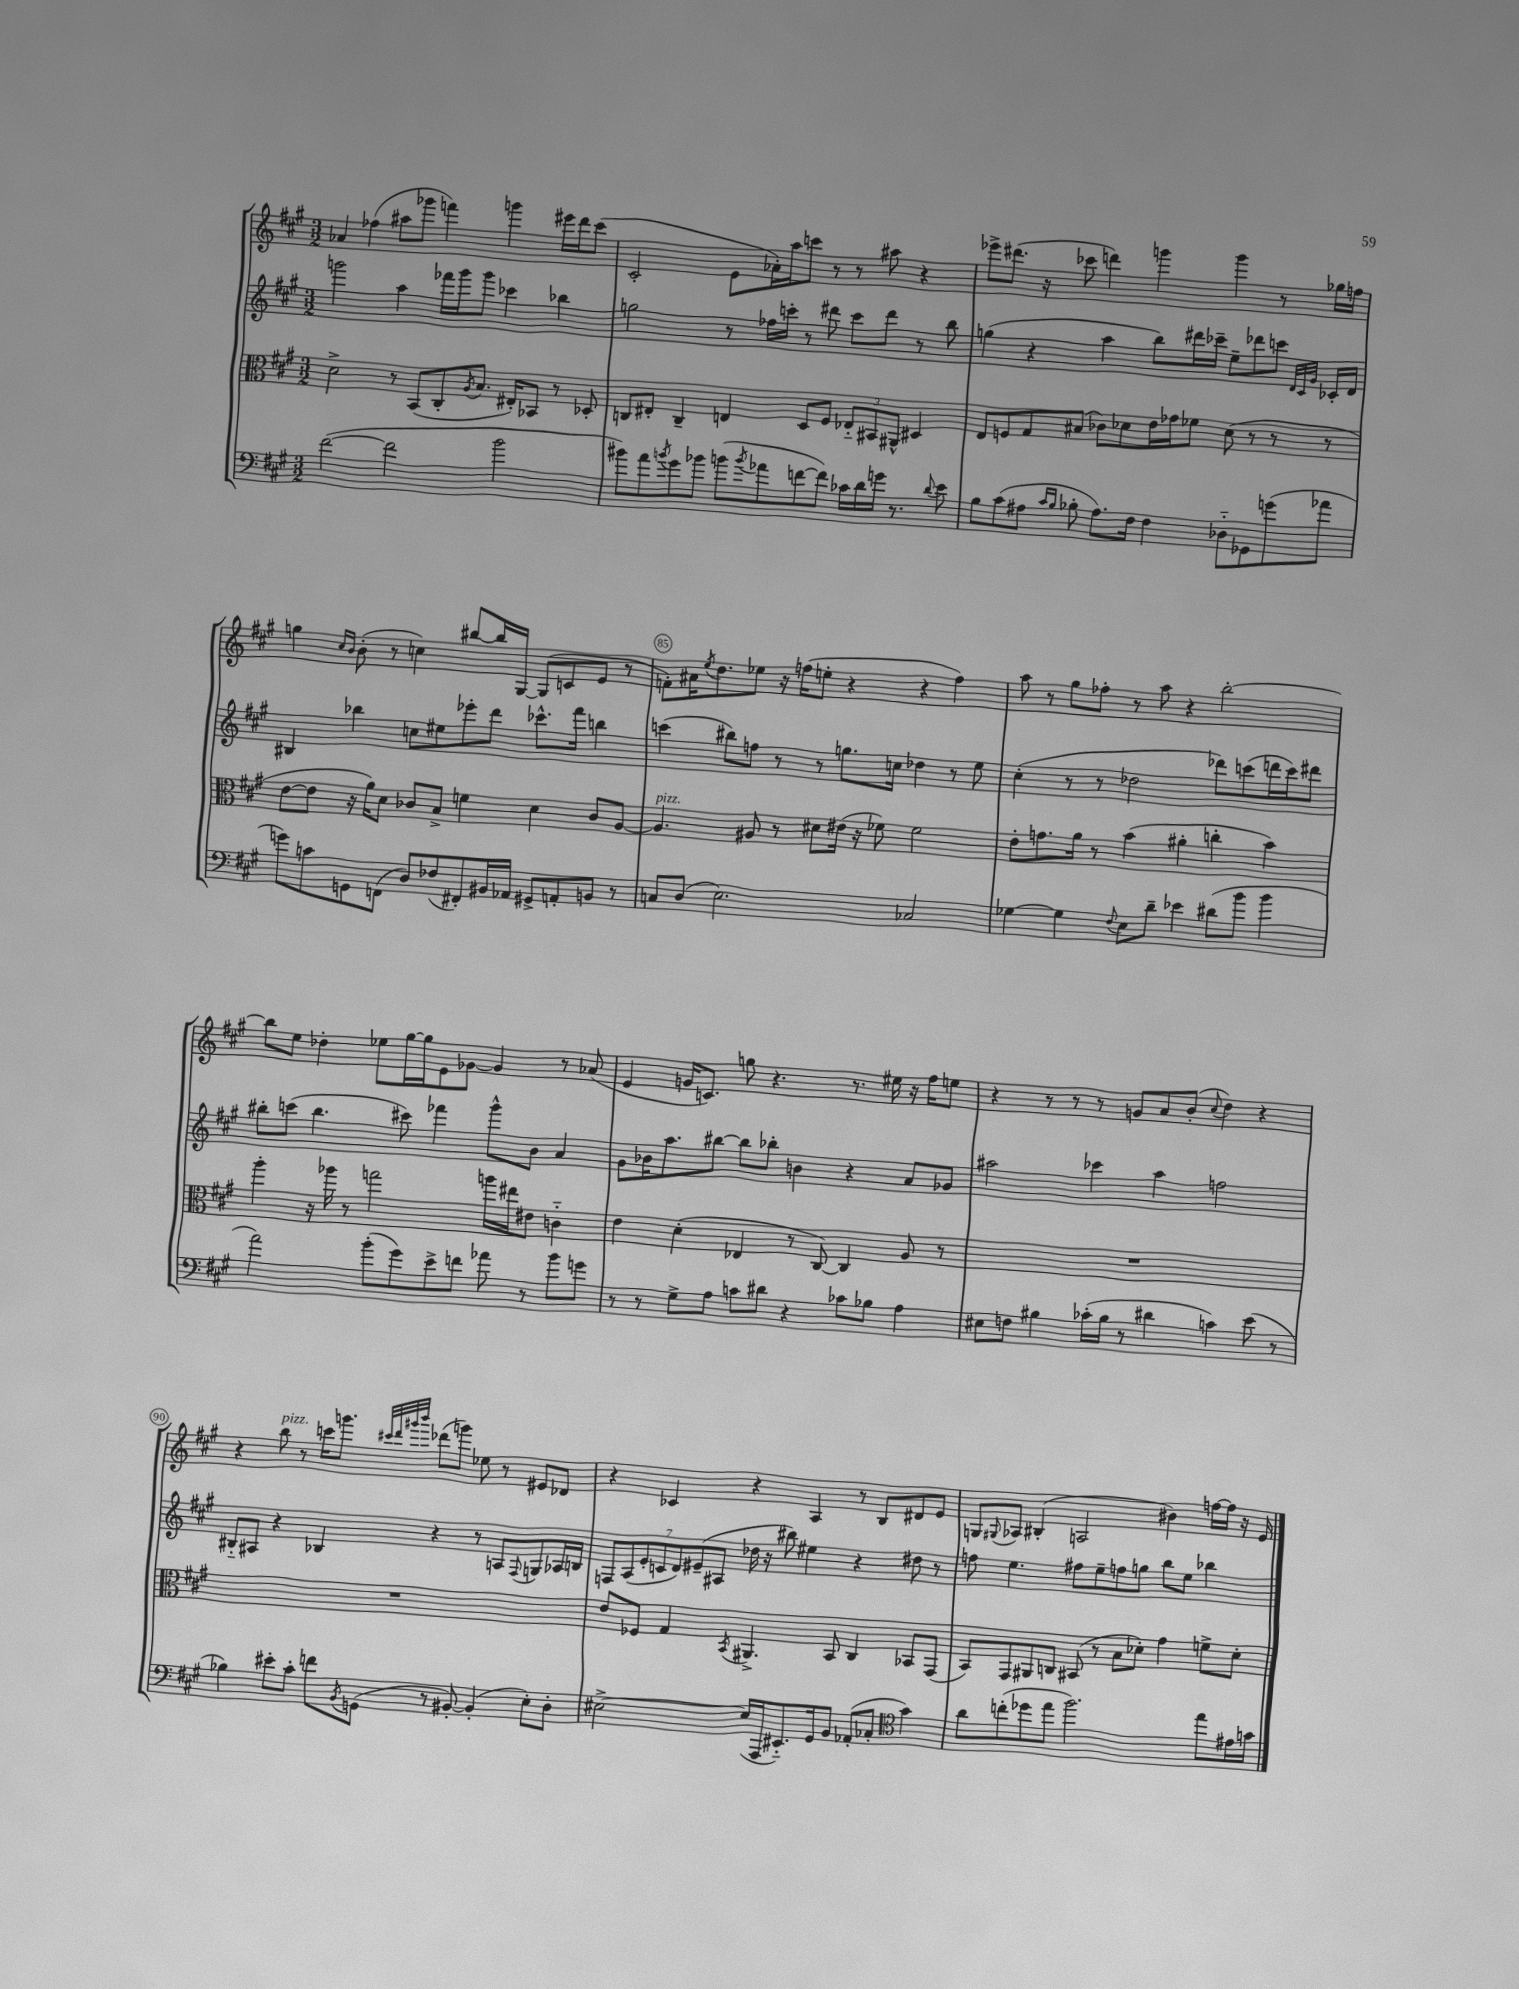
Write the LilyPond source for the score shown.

<<
\new StaffGroup <<
\new Staff = "s0" {
    \clef treble \key a \major \numericTimeSignature \time 3/2
    aes'4 fes''4( ais''8 ges'''8 f'''4) g'''4 eis'''16 d'''16 cis'''8( |
    cis'2-. e'8 aes'16-.) a''16 c'''8 r8 r8 ais''8 r4 |
    ees'''8-> dis'''8.( r16 ces'''8 d'''4) g'''4 g'''4 r8 ges''16 f''16 |
    g''4 \grace { cis''16 b'16 } b'8-.( r8 c''4) bis''8~ bis''16 gis16~ gis8( c'8 e'8 r8 |
    f'8-.) ais'16 \acciaccatura { e''8 } d''8. ees''8 r16 f''16( e''8-. r4 r4 f''4) |
    a''8 r8 gis''8 fes''8-. r8 a''8 r4 b''2~-. |
    b''8 e''8 des''4-. ees''8 gis''16~ gis''16 e'8 ges'8~ ges'4 r8 aes'8( |
    e'4 g'16 c'8.) g''8 r4. r8. eis''16 r16 fis''16 e''8 |
    r4 r8 r8 r8 g'8 a'8 b'8-.( \appoggiatura { cis''8 } d''4) r4 |
    r4 b''8^\markup { \italic "pizz." } r8 c'''16 g'''8. \grace { cis'''32 d'''32 gis'''32 b'''32 } des'''8( g'''8) ees''8 r8 eis'8 des'8 |
    r4 ces'4 r4 a4 r8 b8 dis'8 e'8 |
    g8 \appoggiatura { gis8 } aes8 bis4-.( a2 bis'4) f''16~ f''16 r16 e'16 \bar "|." |
}
\new Staff = "s1" {
    \clef treble \key a \major \numericTimeSignature \time 3/2
    g'''2 a''4 fes'''16 g'''16 g'''8 ces'''4 bes''4 |
    g''2 r8 fes''16 c'''16-. r8 dis'''8 c'''8 dis'''8 r8 b''8 |
    g''4( r4 a''4 b''8) dis'''16 ces'''16-- e''8-- des'''8 c'''8 \grace { d'32 cis'32 gis'32 } ces'16-. d'16 |
    bis4 bes''4 c''8 eis''8 ees'''8-. d'''8 ces'''8.-^ fis'''16 b''4 |
    c'''4( bis''8) f''8 r8 r8 g''8. c''16 des''4 r8 e''8 |
    cis''4-.( r8 r8 des''2 des'''8) c'''8( d'''16 c'''16) dis'''8 |
    bis''8-. c'''8( bis''4. cis'''8) fes'''4 gis'''8-^ b'8 a'4 |
    gis'8 bes'16 a''8. bis''8~ bis''8 bes''8-. b'4 r4 a'8 ges'8 |
    ais''2 ces'''4 ais''4 f''2 |
    bis8-_ ais8 r4 bes4 r4 r8 a8 \appoggiatura { fis8 } g8 aes16 b16 |
    \tuplet 7/4 { f8 a8( e'8-. c'8 d'8) eis'8--( ais8 } des''16 r16 bis''8) eis''4 r4 dis''8 r8 |
    f''8 e''4. fis''8 e''8-- f''8 g''8 b''8 e''8 bes''4 \bar "|." |
}
\new Staff = "s2" {
    \clef alto \key a \major \numericTimeSignature \time 3/2
    d'2-> r8 b,8( cis8-. \acciaccatura { a8 } b8. eis16-.) bes,8 r8 des8-. |
    c8 eis8-. c4-- e4 d8 fis8 \tuplet 3/2 { ees8-_ bis,8 ais,8-^ } dis4 |
    e8 f8 gis8 bis8( ces'8) des'8 e'16 ges'16 fes'8 des'8( r8 r8 r8 |
    e'8~ e'8 r16 a'16) d'8 ces'8 b8-> f'4 d'4 ces'8 a8~ |
    a4.^\markup { \italic "pizz." } ais8 r8 dis'8 eis'16( r16 fes'8) fes'2 |
    e'8-. g'8. a'16 r8 b'4( ais'4-. c''4-. b'4) |
    a''4-. r16 aes''16 r8 g''2 a''16 eis''16 eis'8 c'4-_ |
    e'4 d'4-.( ees4 r8 cis8~) cis4 a8 r8 |
    R1. |
    R1. |
    e'8 fes8 gis4 \acciaccatura { b,8 } ais,4.-> b,8 cis4 bes,8 gis,8( |
    b,8) gis,8 ais,8 c8 bis,8( r8 b8 des'8-.) gis'4 f'8-> des'8-. \bar "|." |
}
\new Staff = "s3" {
    \clef bass \key a \major \numericTimeSignature \time 3/2
    fis'2~( fis'2 b'2 |
    bis'8) a'8 \acciaccatura { b'8 } gis'8 bes'8 b'8( \acciaccatura { b'8 } aes'8 f'8~ f'8) ces'16 d'16 g'16 r8. \appoggiatura { d'8 } e'8 |
    b8 cis'8( ais8 \grace { cis'16 b16 } bes8-. ais8.) fis16 fis4 des8-_ ges,8 g'8( aes'8 |
    g'8) c'8 g,8 f,8( d8) fes8( fis,8-.) bis,16 aes,16 gis,8-> a,8-. b,8 r8 |
    c8 d8( e2.) ces2 |
    ges4~ ges4 \appoggiatura { fis8 } e8 d'8-- ees'4 dis'8( b'8 b'4 |
    a'2) b'8-.( gis'8) e'8-> f'8 aes'8 r8 b'8 g'8 |
    r8 r8 gis8-> a8 c'8 dis'8 r4 ces'8 bes8 a4 |
    eis8 f8 bis4 ces'16-.( bis16 r8 dis'4 c'4) e'8( r8 |
    bes4) eis'8-. cis'8-. f'8 \acciaccatura { b,8 } g,8( r8 bis,8~-.) bis,4-.( e8-.) d8-. |
    eis2~-> eis16( a,,16 eis,8.-_) gis,16 b,8 aes,8-.( ces8-. \clef tenor gis'4) |
    a'8 c''8-.( des''8 e''8 fis''2.) e''8 eis'16 g'16 \bar "|." |
}
>>
>>
\layout { \context { \Score currentBarNumber = #81 \override BarNumber.break-visibility = ##(#f #t #t) barNumberVisibility = #(every-nth-bar-number-visible 5) \override BarNumber.stencil = #(make-stencil-circler 0.1 0.3 ly:text-interface::print) } }
